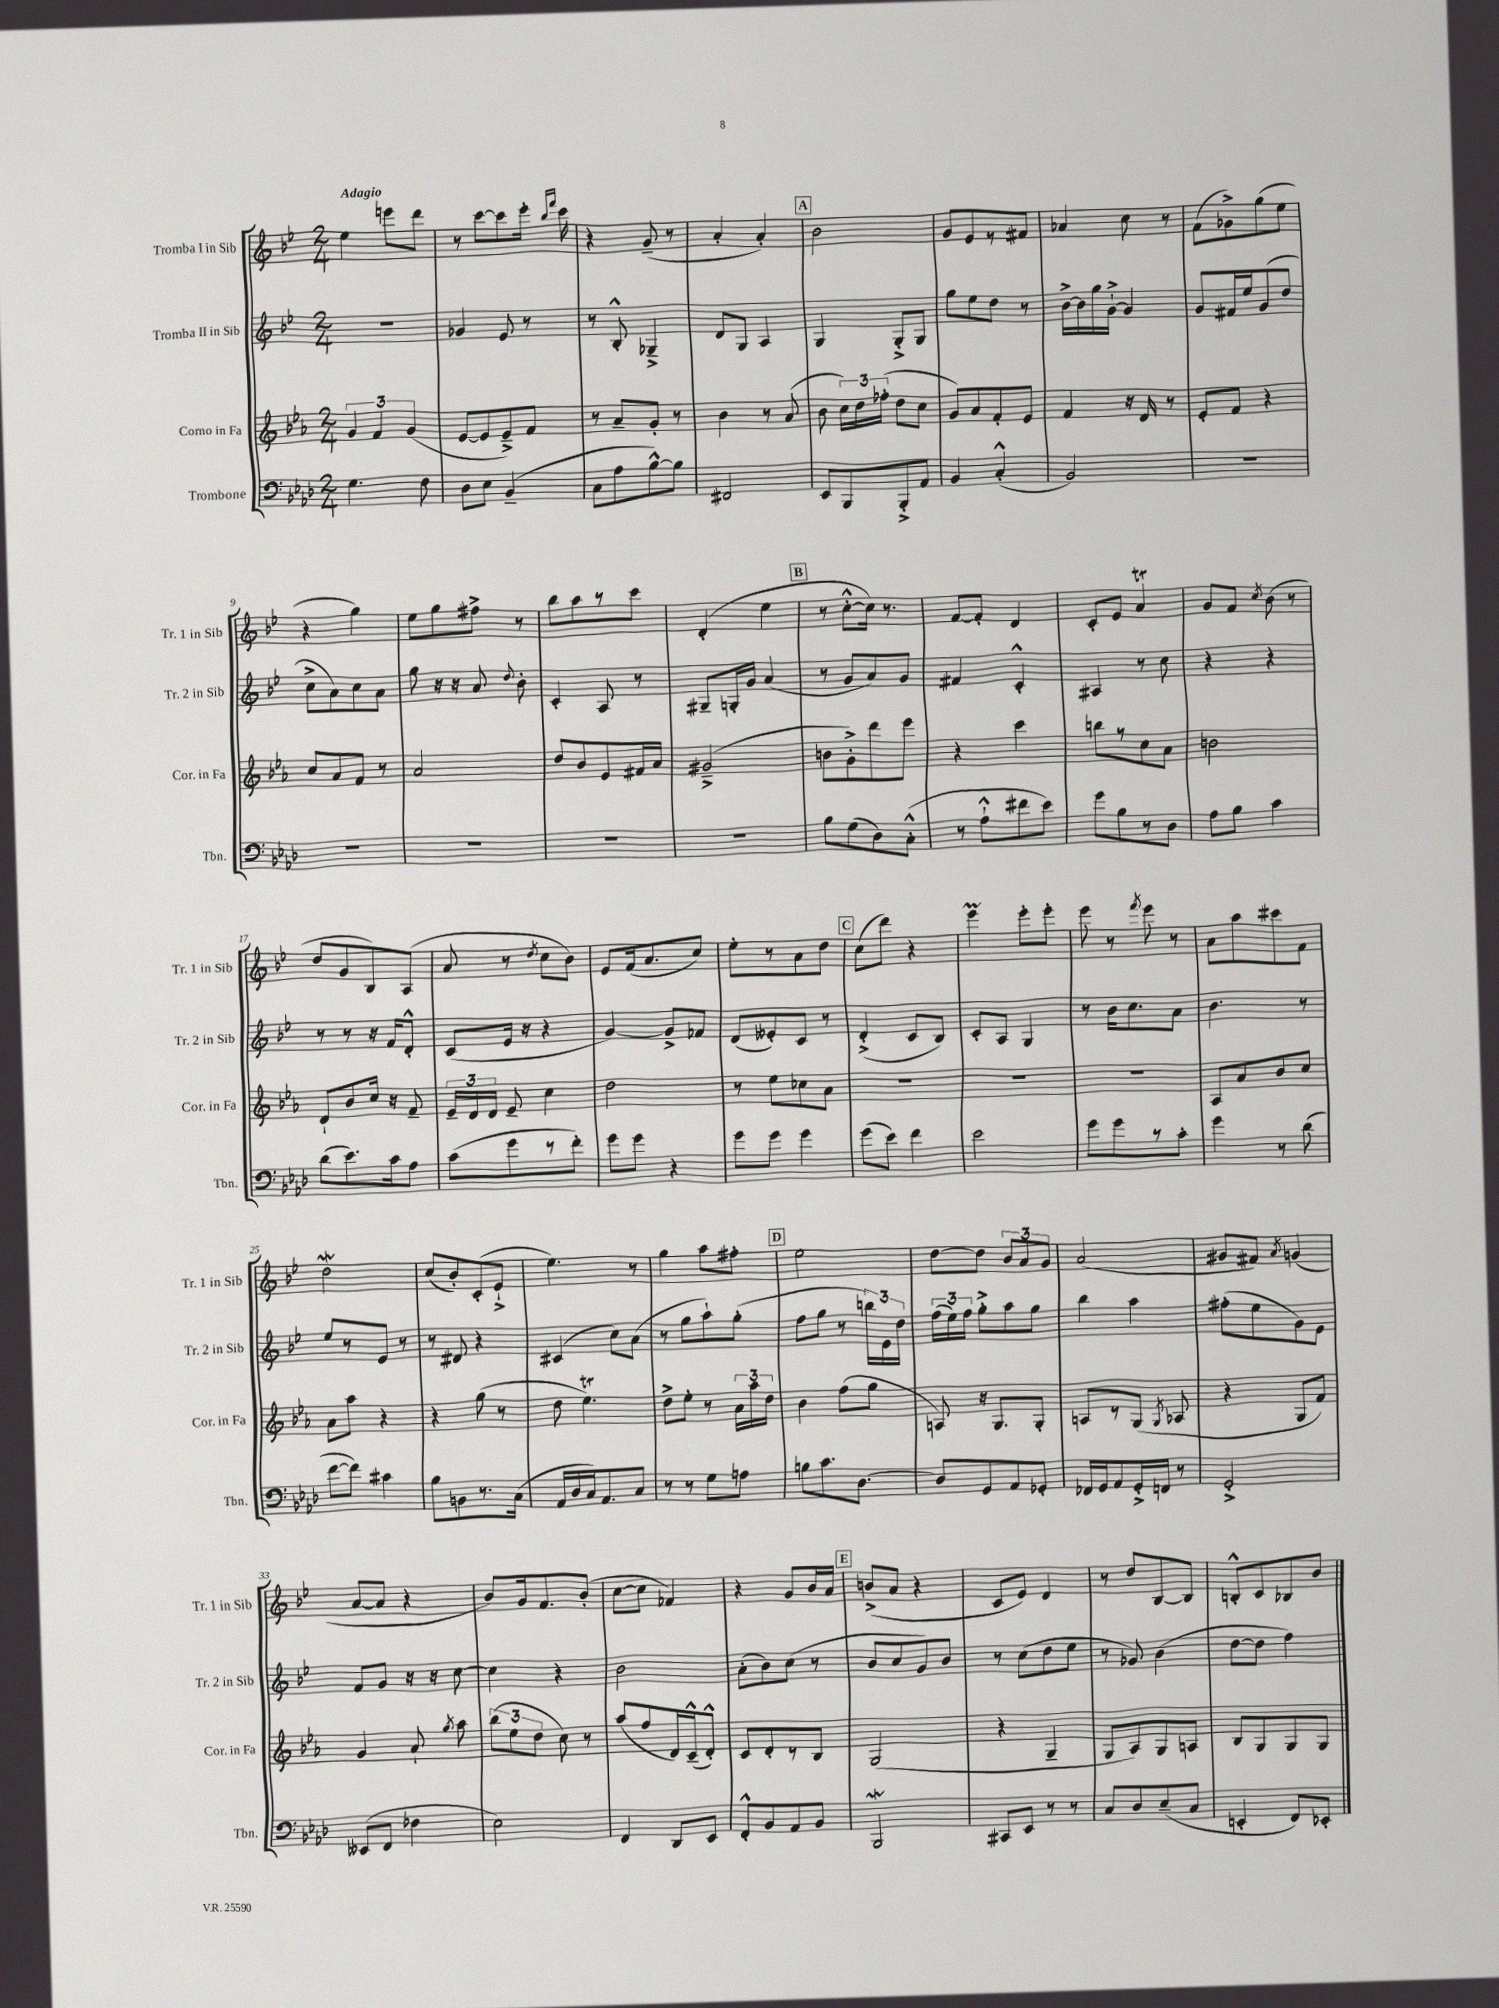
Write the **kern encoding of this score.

**kern	**kern	**kern	**kern
*staff4	*staff3	*staff2	*staff1
*clefF4	*clefG2	*clefG2	*clefG2
*k[b-e-a-d-]	*k[b-e-a-]	*k[b-e-]	*k[b-e-]
*M2/4	*M2/4	*M2/4	*M2/4
4.G\	6g/	2r	4ee-\
.	6f/	.	.
.	.	.	8eee\L
.	(6g/	.	.
8F\	.	.	8ddd\J
=	=	=	=
8D-\L	[8e-/L	4g-/	8r
8E-\J	8e-/]	.	[8ccc\L
(4BB-~/	8e-~^/)	8e-/	8ccc\]
.	8f/J	8r	16eee-'\Jk
.	.	.	16qqbb-/LL
.	.	.	16qqfff/JJ
.	.	.	16ccc\
=	=	=	=
8C\L	8r	8r	4r
8A-\	8a-~/L	8B-'^^/	.
[8B-^^\)	8g'/J	4G-~^/	(8g~/
8B-\]J	8r	.	8r
=	=	=	=
2FF#/	4b-\	8d/L	4a'/
.	.	8G/J	.
.	8r	4A/	4a'/)
.	(8a-/	.	.
=	=	=	=
8EE-/L	8b-\	4G/	2b-\
8BBB-/	24cc\LL)	.	.
.	24dd\	.	.
.	(24ff-'\JJ	.	.
8BBB-'^/	8dd\L	8G'^/L	.
8AA-/J	8cc\J	8G/J	.
=	=	=	=
4BB-/	8g/L)	8gg\L	8g/L
.	8a-/	8ee-\	8e-/
(4C'^^/	8f'/	8dd\J	8r
.	8e-/J	8r	8f#/J
=	=	=	=
2BB-/)	4f/	[16b-^\LL	4a-/
.	.	16b-\]	.
.	.	16gg\	.
.	.	[16g`^\JJ	.
.	16r	4g/]	8cc\
.	16d/	.	.
.	8r	.	8r
=	=	=	=
2r	8e-'/L	8g/L	(8f\L
.	8f/J	16f#/L	8g-^\)
.	.	16ee-/J	.
.	4r	(8g/	(8gg\
.	.	8dd/J	8ee-\J
=	=	=	=
2r	8cc/L	8cc^\L	4r
.	8a-/	8a\)	.
.	8f/J	8cc\	4gg\)
.	8r	8a\J	.
=	=	=	=
2r	2a-/	8gg\	8ee-\L
.	.	16r	8gg\
.	.	16r	.
.	.	8a/	8ff#^\J
.	.	8qqdd/	.
.	.	8b-'\	8r
=	=	=	=
2r	8dd/L	4c'/	8bb-\L
.	8b-/	.	8aa\
.	8e-/	8A/	8r
.	16f#/L	8r	8ccc\J
.	16a-/JJ	.	.
=	=	=	=
2r	(2g#~^/	8G#~/L	(4d'/
.	.	16G'/L	.
.	.	16g/JJ	.
.	.	(4a/	4ee-\
=	=	=	=
8B-\L	8b\L	8r	8r
(8G\	8g'^\)	8g/L	[8cc'^^\L
8D-\)	8ddd\	8a/)	16cc\]Jk)
.	.	.	8.r
(8C'^^\J	8eee-\J	8g/J	.
=	=	=	=
8r	4r	4f#/	[8f/L
8A-`^^\L	.	.	8f'/]J
8f#\	4ccc\	4c'^^/	4d/
8e-\J)	.	.	.
=	=	=	=
8g\L	8bb\L	4A#/	8c'/L
8B-\	8r	.	8e-/J
8r	8cc\	8r	4a/
8D-\J	8a-\J	8cc\	.
=	=	=	=
8A-\L	2b\	4r	8g/L
8B-\J	.	.	8f/J
.	.	.	8qcc/
4c\	.	4r	(8b-\
.	.	.	8r
=	=	=	=
(8d-\L	8d`/L	8r	8dd/L
8.e-\)	8b-/	8r	8g/
.	16cc/Jk	16r	8B-/)
16c\k	16r	16f/LK	.
8A-\J	8f~/	8d'^^/J	(8A/J
=	=	=	=
(8c\L	24e-~/LL	(8c/L	8a/
.	24d/	.	.
.	24d/JJ	.	.
8g\	8e-~/	16e-/Jk	8r
.	.	16r	.
.	.	.	8qdd/
8r	4cc\	4r	8cc\L
8f'\J)	.	.	8b-\J)
=	=	=	=
8g\L	2dd\	[4g/)	8e-/L
8g\J	.	.	(16f/k
.	.	.	8.a/
4r	.	8g^/]L	.
.	.	8f-/J	8cc/J)
=	=	=	=
8g\L	8r	(8d/L	8ee-'\L
8g\J	8ee-\L	8e--'/)	8r
4g\	8cc-\	8c/J	8a\
.	8a-\J	8r	8dd\J
=	=	=	=
(8g\L	2r	(4d'^/	(8cc\L
8e-\J)	.	.	8ddd\J)
4f\	.	8c/L	4r
.	.	8B-/J)	.
=	=	=	=
2e-\	2r	8c'/L	4eee-\
.	.	8A/J	.
.	.	4G/	8eee-'\L
.	.	.	8eee-'\J
=	=	=	=
8g\L	2r	8r	8eee-\
8g\	.	16b-\LK	8r
.	.	8.cc\	.
.	.	.	8qfff/
8r	.	.	8eee-\
8c'\J	.	8a\J	8r
=	=	=	=
4g\	8A-/L	4.b-\	8a\L
.	8a-/	.	8aa\
8r	8b-/	.	8ccc#\
(8d-\	8cc/J	8r	8f\J
=	=	=	=
[8f\L	8a-\L	8ee-/L	2dd\
8f\]J)	8aa-\J	8r	.
4c#\	4r	8e-/J	.
.	.	8r	.
=	=	=	=
8B-\L	4r	8r	(8cc/L
8BB\	.	8d#/	8b-'/)
8.r	(8gg\	4r	(8c'/
.	8r	.	8e-`^/J
(16C\Jk	.	.	.
=	=	=	=
16AA-/LL	8dd\	(4c#/	4.ee-\)
16D-/	.	.	.
16C/J)	4.ee-\)	.	.
8.AA-/	.	.	.
.	.	8cc\L)	.
8C/J	.	(8a\J	8r
=	=	=	=
8r	8dd^\L	8r	4gg\
8r	8ee-'\J	8gg\L	.
8G\L	8r	8aa`\)	8aa\L
8A\J	24a-\LL	(8gg'\J	8ff#'\J
.	24aa-\	.	.
.	24dd\JJ	.	.
=	=	=	=
8B\L	4b-\	8ff\L	2ee-\
8.c\	.	8gg\J	.
.	(8ff\L	8r	.
[8.D-\J	.	.	.
.	8gg\J	24bb\LL)	.
.	.	24e-\	.
.	.	24dd\JJ	.
=	=	=	=
8D-/]L	8A/)	(24ff\LL	[8dd\L
.	.	24ee-\)	.
.	.	24ff\JJ	.
8GG/	16r	8gg'^\L	8dd\]J
.	8.G/L	.	.
8AA-/	.	8aa\	12b-/L
.	.	.	12a/
8GG-'/J	8G'/J	8gg\J	.
.	.	.	12g/J
=	=	=	=
16FF-/LL	8A/L	4bb-\	(2a/
16GG/J	.	.	.
8AA-/	8r	.	.
16GG'^/L	(8G/J	4aa\	.
16FF/JJ	.	.	.
.	8qG/	.	.
8r	8A-/	.	.
=	=	=	=
2GG'^/	4r	(8ff#'\L	8g#/L
.	.	8ee-\	8f#/J)
.	.	.	8qa/
.	8G/L	8g\)	(4g/
.	8f/J)	8e-\J	.
=	=	=	=
(8EE--/L	4g/	8f/L	[8a/L
8FF/J	.	8g/J	8a/]J
4F-\	8a-`/	16r	4r
.	.	16r	.
.	8qgg/	.	.
.	8aa-\	[8cc\	.
=	=	=	=
2E-\)	(12bb-\L	4cc\]	8b-/L)
.	12ee-\	.	.
.	.	.	16g/k
.	12dd\J	.	.
.	.	.	8.f/
.	8cc\)	4r	.
.	8r	.	(8b-'/J
=	=	=	=
4FF/	(8aa-/L	2b-\	[8cc\L
.	8ff/	.	8cc\]J
8DD-/L	16d/L)	.	4f-/)
.	(16c~^^/J	.	.
8EE-/J	8d'^^/J)	.	.
=	=	=	=
8FF'^^/L	8c/L	(8a'\L	4r
8BB-/	8d'/	8b-\)	.
8AA-/	8r	(8cc\J	8g/L
8BB-/J	8B-/J	8r	16b-/L
.	.	.	16a/JJ
=	=	=	=
2BBB-/	(2G/	8b-/L	(8b^/L
.	.	8cc/	8a/J
.	.	8g/)	4r
.	.	8b-/J	.
=	=	=	=
8CC#/L	4r	8r	8c/L
8EE-/J	.	(8cc\L	8e-/J)
8r	4G~/	8dd\	4d/
8r	.	8ee-\J	.
=	=	=	=
8C/L	8G/L	8r	8r
8D-/	8A-/)	8g-/)	8dd/L
(8E-~/	8G/	(4b-\	[8B-/
8C/J	8A/J	.	8B-/]J
=	=	=	=
4EE'/	8B-/L	[8dd\L	8B'^^/L
.	8G/	8dd\]J	8c/
8FF/L)	8G/	4ff\)	8B-/
8EE-'/J	8G/J	.	8b-/J
==	==	==	==
*-	*-	*-	*-
